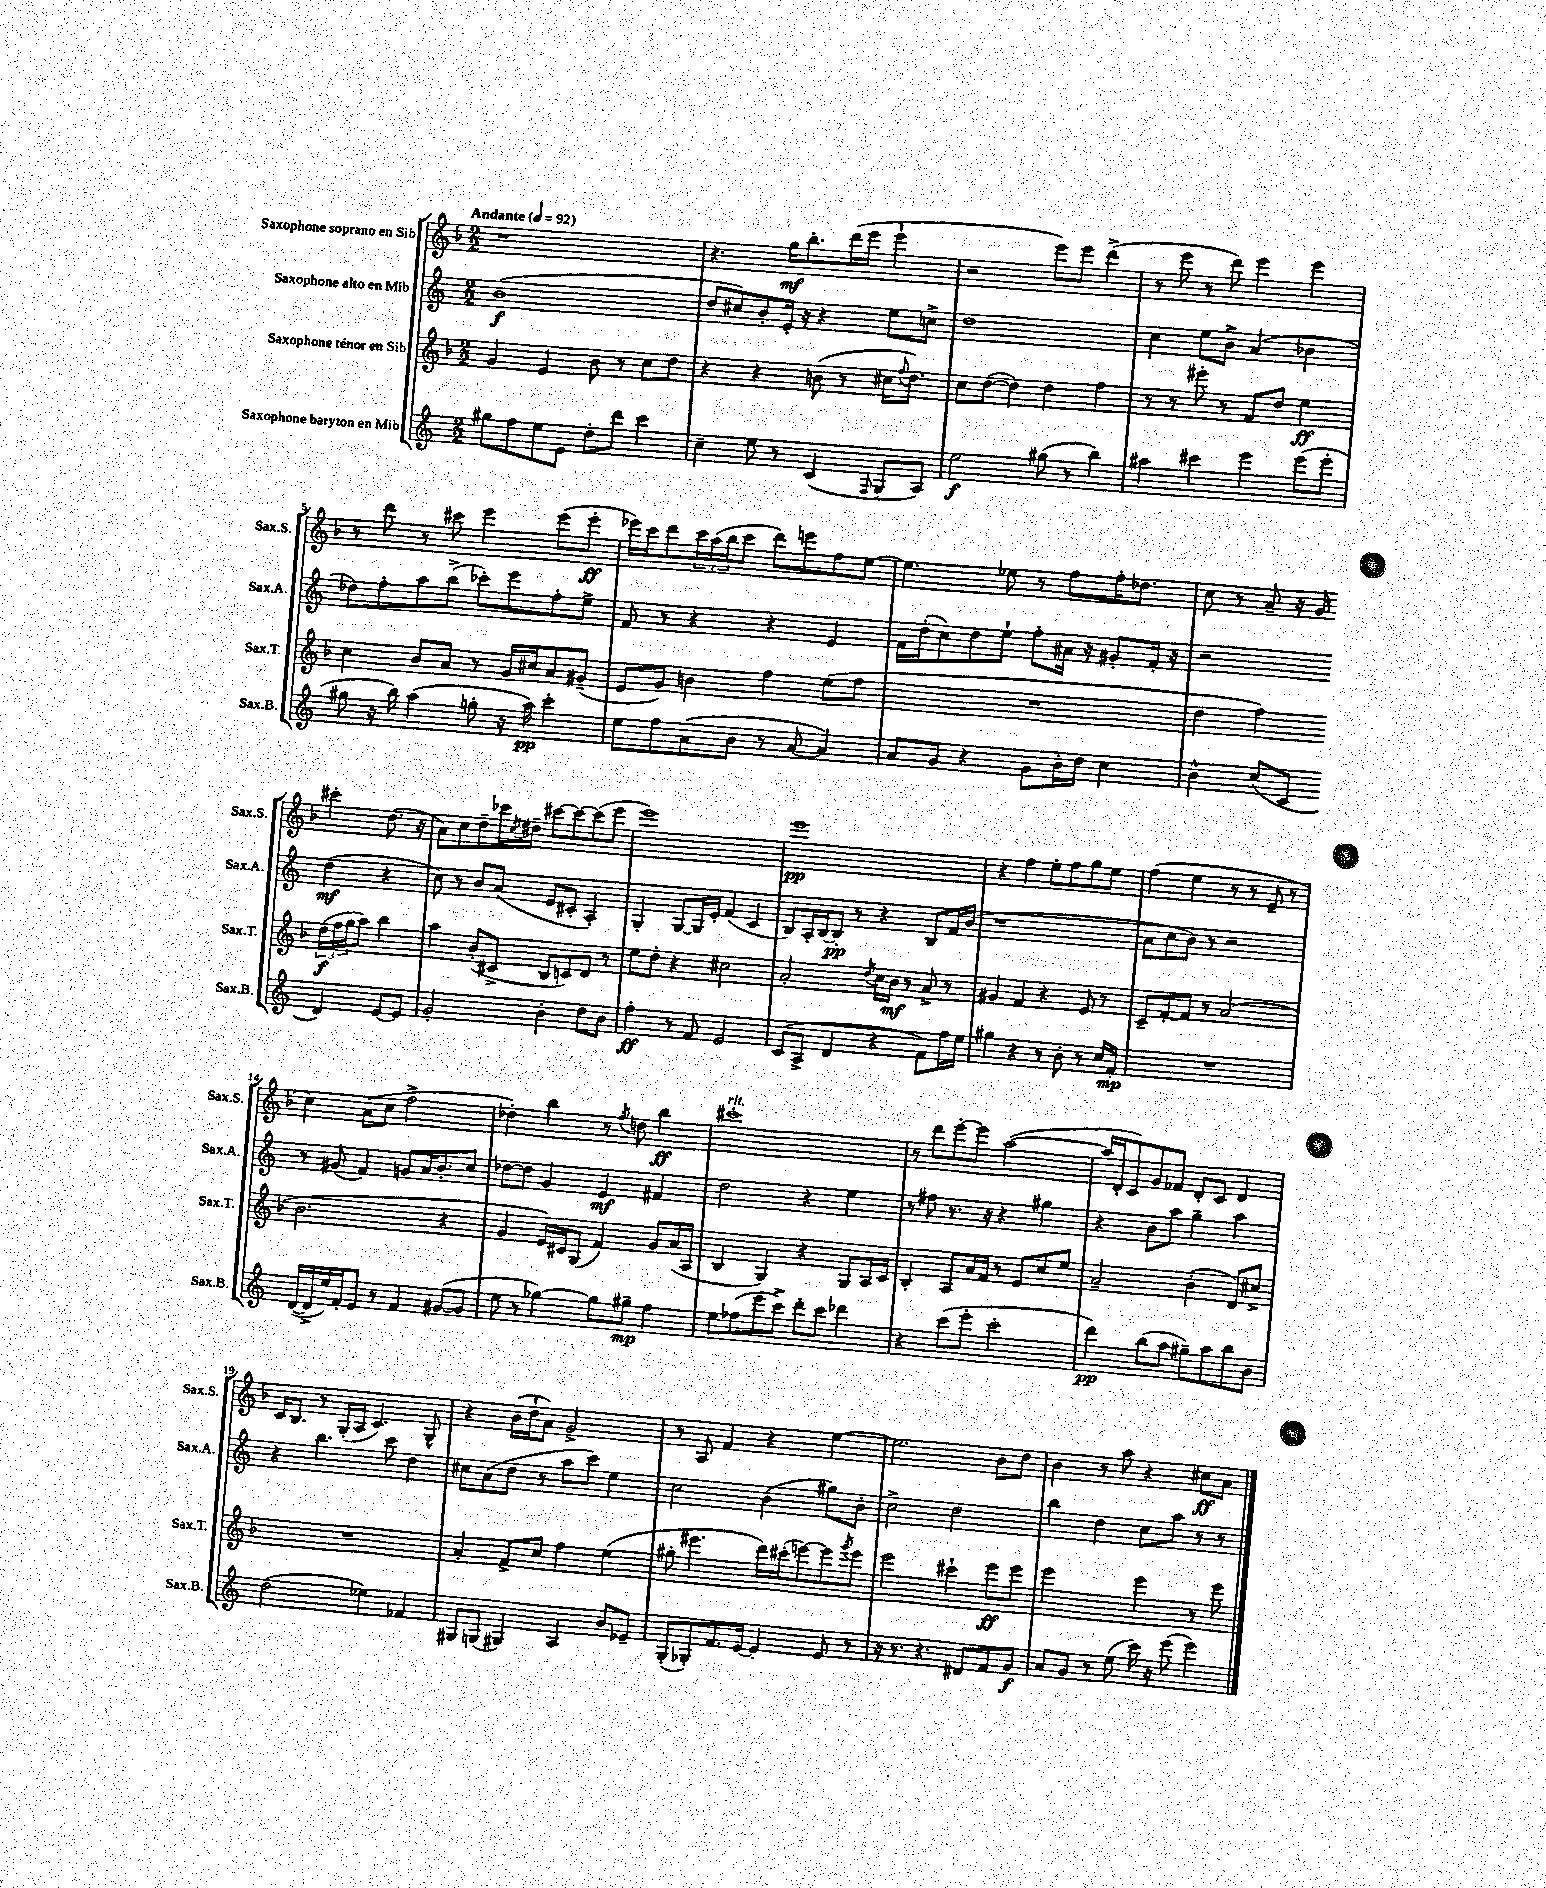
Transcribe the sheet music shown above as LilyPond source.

<<
\new StaffGroup <<
\new Staff = "s0" \with { instrumentName = "Saxophone soprano en Sib" shortInstrumentName = "Sax.S." } {
    \clef treble \key f \major \numericTimeSignature \time 2/2 \tempo "Andante" 4 = 92
    r1 |
    r4. g''16\mf bes''8.-. d'''16( e'''16 e'''4-! |
    r2 e'''8) e'''8 d'''4->( |
    r8 e'''8 r8 d'''8) e'''4 e'''4 |
    r8 d'''8 r8 cis'''8 e'''4 e'''8( e'''8-.\ff |
    ees'''16) c'''16 d'''8 \tuplet 3/2 { c'''16 a''16( bes''16 } c'''8 d'''8) e'''8 f''8 e''8~ |
    e''4. ees''8 r8 f''8 f''16-. des''8. |
    c''8 r8 a'8-- r16 g'16 cis'''4-. d''8.( r16 |
    a'8) c''8 d''8-- ces'''16 \acciaccatura { c''8 } dis''16-- cis'''8~ cis'''8~ cis'''8( e'''8 |
    e'''1) |
    e'''1\pp |
    r4 f''4 e''8-. f''8 g''8 e''8 |
    f''4( e''4 r8 r8 e'8-- r8 |
    c''4) a'8( c''8 f''2-> |
    des''4-.) bes''4 r8 \acciaccatura { f''8 } d''8 bes''4\ff |
    cis'''1-.^\markup { \italic "rit." } |
    r8 d'''8 e'''8~-. e'''8 a''2~( |
    a''16 d'16-. c'8) g'8 fes'8 d'8-. c'8 d'4 |
    c'16 bes8. r8 g16-.( a16 c'4.) g8-^ |
    r4 bes'16( d''16-! a'8) g'2-> |
    r8 a8 f'4 r4 e''4~ |
    e''2. bes'8 d''8 |
    bes'4 r8 a''8 r4 cis''8\ff a'8 \bar "|." |
}
\new Staff = "s1" \with { instrumentName = "Saxophone alto en Mib" shortInstrumentName = "Sax.A." } {
    \clef treble \key c \major \numericTimeSignature \time 2/2
    b'1\f( |
    d''8 cis''8) b'8-. e'16-. r16 r4 e''8 c''8-> |
    d''1 |
    c''4 e''8 b'8-> a'4( bes'4 |
    des''8) f''8-. a''8 b''8->( ces'''8-.) e'''8 f''8-. e''8-> |
    f'8 r8 r4 r4 e'4 |
    f'16 d''16-.( c''8) d''8 e''8-! f''8-. ais'16 r16 gis'8-. f'16-. r16 |
    r2 d''4\mf( r4 |
    c''8) r8 b'8 a'8( e'8 cis'8-. a4-.) |
    g4-. g8~ g16 e'16-. f'4( c'4 |
    b8) a16-. b16~ b8-.\pp r8 r4 b8 f'16 b'16( |
    r1 |
    a'8 c''8 b'8) r8 r2 |
    r8 gis'8( f'4) g'8 a'16 b'8.-. c''8 |
    des''8~ des''8 g'4 e'4\mf fis'4 |
    d''2 r4 e''4 |
    r8 fis''8 r8. r16 r4 gis''4 |
    r4 b'8 a''8 g''4-- a''4 |
    r4 b''4. c'''8 d''4 |
    cis''8 a'8( d''8 r8 a''8 c'''8) e''4 |
    c''2 b'4( gis''8) b'8-. |
    c''2-> d''2 |
    b''4 d''4 c''8 a''8 r8 r8 \bar "|." |
}
\new Staff = "s2" \with { instrumentName = "Saxophone ténor en Sib" shortInstrumentName = "Sax.T." } {
    \clef treble \key f \major \numericTimeSignature \time 2/2
    g'4 e'4 bes'8 r8 c''8 d''8 |
    r4 r4 b'8( r8 cis''16 \appoggiatura { f''8 } d''8.) |
    c''8 d''8~( d''4) d''4 f''4 |
    r8 r8 eis'''8-. r8 f'8 d''8 e''4\ff |
    c''4 bes'8 a'8 r8 g'16 cis''16 a'8 gis'8--( |
    e'8 g'8) b'4 f''4 e''8( f''8 |
    R1 |
    d''4 f''4) \tuplet 3/2 { d''16\f( f''16 g''16 } a''8) bes''4 |
    a''4 bes'8-.( cis'8-> bes8 c'8) d'8 r8 |
    e''8 d''8-. r4 cis''2 |
    a'2-. \acciaccatura { d''8 } c''16 bes'16\mf r8 a'8-> r8 |
    gis'4 f'4 r4 e'8 r8 |
    c'8-- f'8~-. f'8 r8 a'2( |
    bes'2. r4 |
    g'4 e'16) cis'16 g8( f'4) g'8 a'16( a16 |
    bes4 g4) r4 g8 a16 c'16 |
    bes4-. a8 a'16 f'16 r8 e'8 c''8 e''8 |
    a'2-- bes'4-.( d'8) cis''8-> |
    R1 |
    a'4-. f'8-> c''8 f''4 e''4( |
    gis''8-. eis'''4. d'''16) cis'''16-.( e'''8~) e'''8 \acciaccatura { g'''8 } e'''8 |
    e'''2 cis'''4-! e'''8\ff e'''8 |
    e'''2 e'''4 r8 e'''8 \bar "|." |
}
\new Staff = "s3" \with { instrumentName = "Saxophone baryton en Mib" shortInstrumentName = "Sax.B." } {
    \clef treble \key c \major \numericTimeSignature \time 2/2
    gis''8 f''8 e''8 e'8 d''8-. d'''8 c'''4 |
    c''4-- e''8 r8 c'4( \appoggiatura { f8 } g8 a8) |
    e''2\f gis''8( r8 b''4) |
    ais''4 cis'''4 e'''4 e'''8( e'''8-. |
    gis''8 r16 b''16) a''4( g''8-. r16 a''16\pp) c'''4-. |
    e''8 f''8 a'8( b'8 r8 a'8~ a'4) |
    a'8 g'8 r4 g'8 b'16-. d''16 c''4 |
    b'4-^ c''8( c'8 d'4) e'8~ e'8 |
    g'2-. b'4-. d''8 b'8 |
    f''4-.\ff r8 f'8 e'2 |
    c'8( a8-> d'4 r4 f'8) f''16 e''16 |
    gis''4 r4 r8 b'8-. r8 c''16 f'16-.\mp |
    R1 |
    d'16~( d'16-> e''16) f'16-. e'8 r8 f'4 gis'8~( gis'8 |
    e''8 r8 ges''4~) ges''8 gis''8--\mp f''4 |
    e''8 fes''8( e'''8 c'''8->) d'''8-. c'''8 des'''4 |
    r4 c'''8( e'''8-. c'''2-. |
    d'''4\pp) b''8( a''8 gis''8--) a''8 b''8 b'8 |
    d''2( ees''4) fes'4 |
    gis8 g8( gis4) a4 b'8 ees'8-- |
    g8-.( ges8-.) f'8. e'16~ e'4-. e'8 r8 |
    r16 r8. r4. dis'8 f'8 g'8\f |
    a'8 g'8 r8 e''8( c'''16) r16 e'''8( e'''4) \bar "|." |
}
>>
>>
